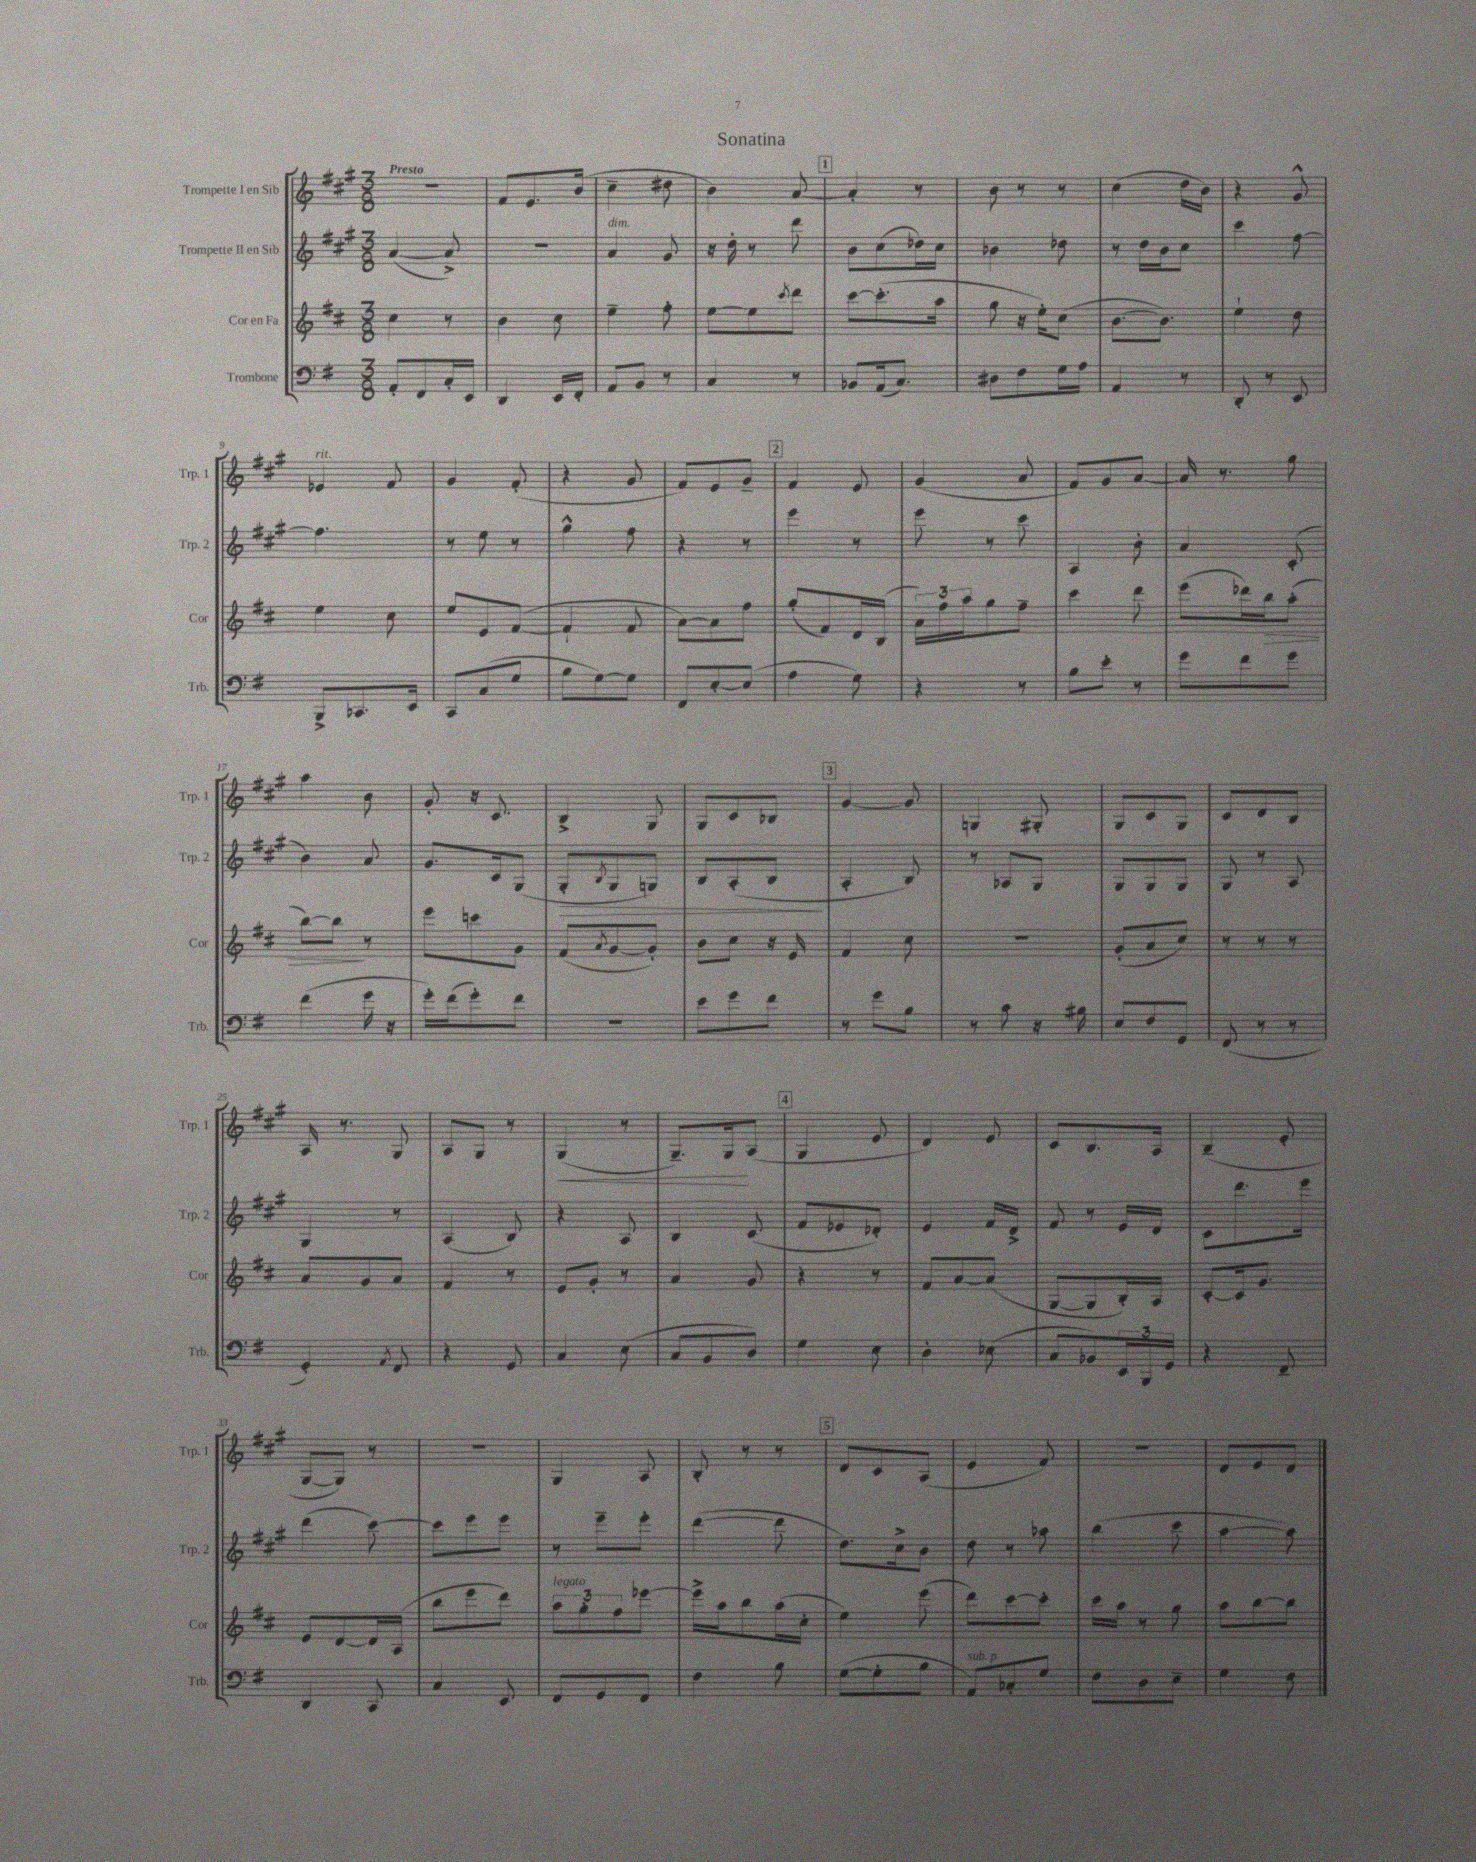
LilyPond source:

\header { title = "Sonatina" }
<<
\new StaffGroup <<
\new Staff = "s0" \with { instrumentName = "Trompette I en Sib" shortInstrumentName = "Trp. 1" } {
    \clef treble \key a \major \numericTimeSignature \time 3/8 \tempo "Presto"
    R4. |
    fis'8 e'8. b'16( |
    cis''4-- dis''8 |
    b'4) a'8~ |
    \mark \markup { \box "1" } a'4-. r8 |
    b'8 r8 r8 |
    cis''4( d''16 b'16) |
    r4 gis'8-^ |
    ees'4^\markup { \italic "rit." } fis'8 |
    gis'4 fis'8-.( |
    r4 gis'8 |
    fis'8) e'8 gis'8-- |
    \mark \markup { \box "2" } fis'4 e'8 |
    gis'4( a'8 |
    fis'8) gis'8 a'8~ |
    a'16 r8. gis''8 |
    a''4 b'8 |
    gis'8-. r16 cis'8. |
    b4-> gis8 |
    gis8 cis'8 bes8 |
    \mark \markup { \box "3" } gis'4~ gis'8 |
    g4 gis8-. |
    gis8 cis'8 gis8 |
    cis'8 d'8 b8 |
    a16 r8. gis8 |
    a8 gis8 r8 |
    gis4\<( r8 |
    gis8.--) gis16\! a8( |
    \mark \markup { \box "4" } gis4 e'8 |
    d'4) e'8 |
    cis'8 b8. a16 |
    b4--( e'8-. |
    gis8~ gis8) r8 |
    R4. |
    gis4 a8 |
    b8-. r8 r8 |
    \mark \markup { \box "5" } d'8 cis'8 a8( |
    e'4 fis'8) |
    R4. |
    d'8 e'8 d'8 \bar "|." |
}
\new Staff = "s1" \with { instrumentName = "Trompette II en Sib" shortInstrumentName = "Trp. 2" } {
    \clef treble \key a \major \numericTimeSignature \time 3/8
    a'4~( a'8->) |
    R4. |
    a'4^\markup { \italic "dim." } gis'8 |
    r16 d''16-. r8 d'''8 |
    \mark \markup { \box "1" } b'8 cis''8( des''16) cis''16 |
    bes'4 des''8 |
    r8 d''16 b'16 cis''8 |
    cis'''4 fis''8~ |
    fis''4. |
    r8 e''8 r8 |
    gis''4-^ fis''8 |
    r4 r8 |
    \mark \markup { \box "2" } e'''4 r8 |
    e'''8 r8 cis'''8 |
    a4 b'8-. |
    a'4 cis'8-.( |
    b'4) a'8 |
    gis'8. cis'16 gis8( |
    gis8-.\> \acciaccatura { b8 } gis8 g8) |
    b8 a8-.( b8\! |
    \mark \markup { \box "3" } a4-. b8) |
    r8 aes8 gis8 |
    gis8 gis8 gis8 |
    gis8 r8 a8 |
    gis4 r8 |
    a4( b8) |
    r4 a8 |
    b4 cis'8( |
    \mark \markup { \box "4" } fis'8 ees'8 des'8-.) |
    e'4 fis'16 d'16-> |
    fis'8 r8 e'16 d'16 |
    cis'8 d'''8. e'''16 |
    d'''4( cis'''8~) |
    cis'''8 e'''8 e'''8 |
    r8 e'''8-- e'''8-. |
    d'''4~( d'''8 |
    \mark \markup { \box "5" } d''8.) cis''16-> b'8 |
    d''8 r8 aes''8 |
    b''4( cis'''8 |
    a''4~ a''8) \bar "|." |
}
\new Staff = "s2" \with { instrumentName = "Cor en Fa" shortInstrumentName = "Cor" } {
    \clef treble \key d \major \numericTimeSignature \time 3/8
    cis''4 r8 |
    b'4 cis''8 |
    e''4-- fis''8-. |
    e''8~ e''8 \acciaccatura { cis'''8 } d'''8 |
    \mark \markup { \box "1" } cis'''8~ cis'''8.-.( a''16 |
    g''8 r16 e''16-.) cis''8( |
    b'8.~ b'8.) |
    e''4-! d''8 |
    e''4 cis''8 |
    e''8 e'8 fis'8~( |
    fis'4-! fis'8 |
    a'8~) a'8 fis''8 |
    \mark \markup { \box "2" } g''8-.( fis'8) d'16 b16( |
    \tuplet 3/2 { a'16) fis''16 a''16 } g''8 fis''8-- |
    cis'''4 d'''8 |
    e'''8( des'''16) b''16\> a''8-.( |
    b''8~) b''8\! r8 |
    e'''8 c'''8 g'8 |
    fis'8( \acciaccatura { a'8 } g'8~ g'8-.) |
    b'8 cis''8 r16 e'16 |
    \mark \markup { \box "3" } fis'4 cis''8 |
    R4. |
    g'8-.( a'8 cis''8) |
    r8 r8 r8 |
    a'8 g'8 a'8 |
    fis'4 r8 |
    e'8 g'8-. r8 |
    a'4 g'8 |
    \mark \markup { \box "4" } r4 r8 |
    fis'8 a'8~ a'8( |
    g8~ g8 b16-.) a16 |
    cis'8~-. cis'16 g'8. |
    e'8 d'8~ d'16 a16( |
    b''8 e'''8 d'''8) |
    \tuplet 3/2 { a''8^\markup { \italic "legato" } g''8-. fis''8 } ees'''8~ |
    ees'''16-> a''16 b''8 a''16( cis''16-. |
    \mark \markup { \box "5" } e''4) e'''8( |
    d'''8) cis'''8~ cis'''8-. |
    cis'''16 a''16 r8 g''8 |
    a''8 b''8~ b''8 \bar "|." |
}
\new Staff = "s3" \with { instrumentName = "Trombone" shortInstrumentName = "Trb." } {
    \clef bass \key g \major \numericTimeSignature \time 3/8
    a,8-. fis,8 c16-. e,16 |
    d,4 e,16 fis,16-. |
    a,8 b,8 r8 |
    c4 r8 |
    \mark \markup { \box "1" } bes,8 a,16( c8.) |
    dis8 fis8 g16 a16 |
    a,4 r8 |
    d,8-. r8 e,8 |
    b,,8-> ces,8. e,16 |
    c,8 c8( g8 |
    b8 g8~) g8 |
    fis,8 e8~-. e8( |
    \mark \markup { \box "2" } a4 g8) |
    r4 r8 |
    b8 e'8-. r8 |
    g'8 fis'8 g'8 |
    fis'4( g'16 r16 |
    g'16-.) fis'16( g'8-.) fis'8 |
    R4. |
    e'8 g'8 fis'8 |
    \mark \markup { \box "3" } r8 g'8 b8 |
    r8 c'8 r16 bis16 |
    e8 fis8 g,8 |
    fis,8( r8 r8 |
    g,4-.) \acciaccatura { a,8 } fis,8 |
    r4 g,8 |
    c4 e8( |
    c8 b,8 d8) |
    \mark \markup { \box "4" } g4 e8 |
    d4-. ees8( |
    c8 bes,8) \tuplet 3/2 { e,16 b,,16 g,16 } |
    r4 fis,8-- |
    d,4 c,8 |
    c4 e,8 |
    fis,8 g,8 fis,8 |
    fis4 b8 |
    \mark \markup { \box "5" } g8~( g8-. b8 |
    a,8^\markup { \italic "sub. p" }) ces8-. g8 |
    fis8 d8 e8-- |
    g4 fis8 \bar "|." |
}
>>
>>
